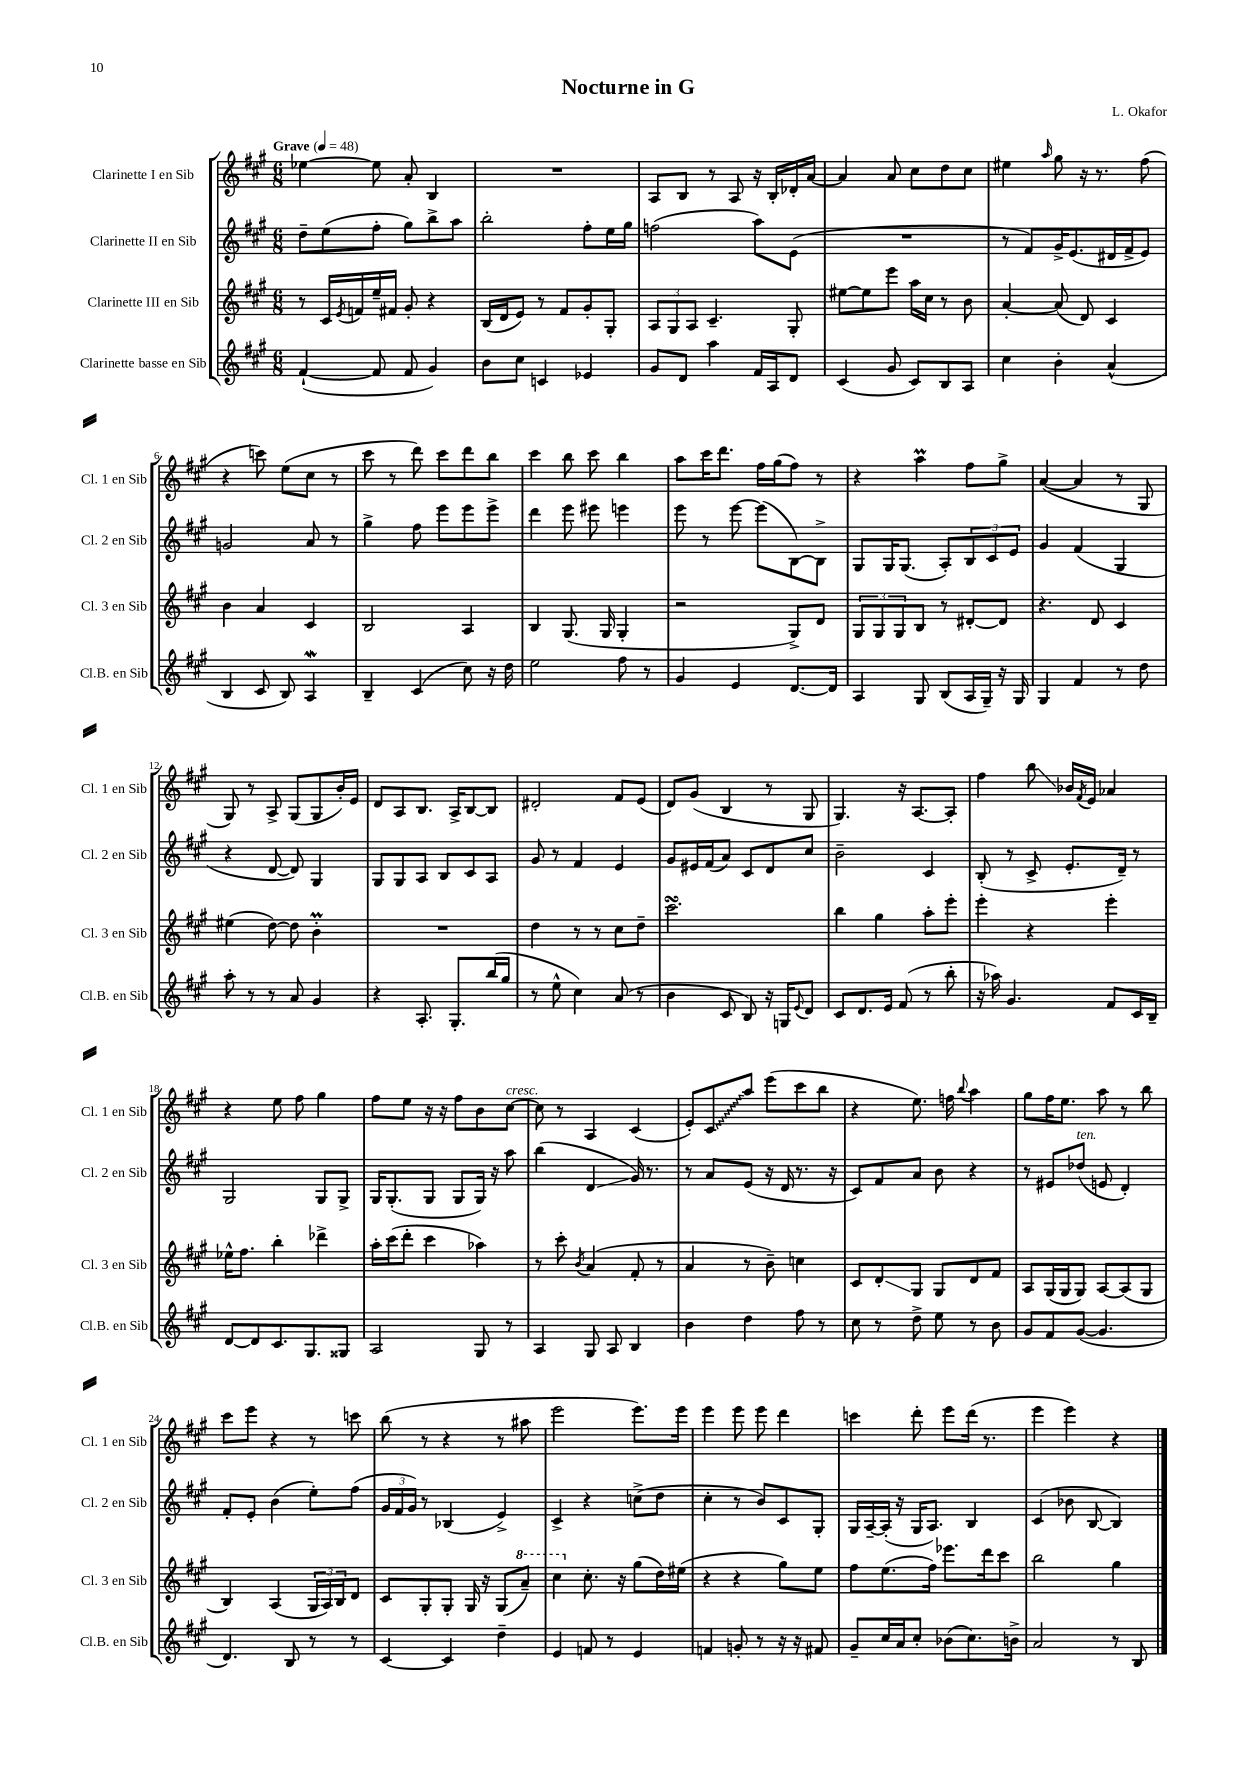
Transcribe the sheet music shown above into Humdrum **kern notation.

**kern	**kern	**kern	**kern
*staff4	*staff3	*staff2	*staff1
*clefG2	*clefG2	*clefG2	*clefG2
*k[f#c#g#]	*k[f#c#g#]	*k[f#c#g#]	*k[f#c#g#]
*M6/8	*M6/8	*M6/8	*M6/8
*MM48	*MM48	*MM48	*MM48
([4f#`	8r	8dd~	[4ee-
.	16c#	(8ee	.
.	8qe	.	.
.	16f	.	.
8f#]	16ee~	8ff#'	8ee-]
.	16f#	.	.
8f#	8g#'	8gg#)	8a'
4g#)	4r	8bb^	4B
.	.	8aa	.
=	=	=	=
8b	(16B	2bb'	2.r
.	16d	.	.
8cc#	8e)	.	.
4c	8r	.	.
.	8f#	.	.
4e-	8g#'	8ff#'	.
.	8G#'	16ee	.
.	.	16gg#	.
=	=	=	=
8g#	12A	(2ff	8A
.	12G#	.	.
8d	.	.	8B
.	12A	.	.
4aa	4.c#~	.	8r
.	.	.	8A
16f#	.	8aa)	16r
16A	.	.	16B'
8d	8G#'	(8e	16d-'
.	.	.	[16a
=	=	=	=
(4c#	[8ee#	2.r	4a]
.	8ee#]	.	.
8g#	8eee	.	8a
8c#)	16aa	.	8cc#
.	16cc#	.	.
8B	8r	.	8dd
8A	8b	.	8cc#
=	=	=	=
4cc#	[4a'	8r	4ee#
.	.	8f#)	.
.	.	.	16qqaa
4b'	(8a]	16g#^	8gg#
.	.	(8.e	.
.	8d)	.	16r
.	.	.	8.r
(4a^^	4c#	16d#	.
.	.	16f#^	.
.	.	8e)	(8ff#
=	=	=	=
4B	4b	2g	4r
8c#	4a	.	8ccc)
8B)	.	.	(8ee
4A	4c#	8a	8cc#
.	.	8r	8r
=	=	=	=
4B~	2B	4gg#^	8ccc#
.	.	.	8r
(4c#	.	8ff#	8ddd)
.	.	8eee	8ccc#
8cc#)	4A	8eee	8ddd
16r	.	8eee^	8bb
16dd	.	.	.
=	=	=	=
2ee	4B	4ddd	4ccc#
.	(8.G#	8eee	8bb
.	.	8eee#	8ccc#
.	16G#	.	.
8ff#	4G#'	4eee	4bb
8r	.	.	.
=	=	=	=
4g#	2r	8eee	8aa
.	.	8r	16ccc#
.	.	.	8.ddd
4e	.	[8eee	.
.	.	(8eee]	16ff#
.	.	.	(16gg#
[8.d	8G#^)	[8B)	8ff#)
.	8d	8B^]	8r
16d]	.	.	.
=	=	=	=
4A	12G#	8G#	4r
.	12G#	.	.
.	.	16G#	.
.	12G#	.	.
.	.	(8.G#	.
8G#	8B	.	4aa
(8B	8r	8A')	.
16A	[8d#'	12B	8ff#
16G#~)	.	.	.
.	.	12c#	.
16r	8d#]	.	8gg#^
.	.	12e	.
16G#	.	.	.
=	=	=	=
4G#	4.r	4g#	([4a
4f#	.	(4f#	4a]
.	8d	.	.
8r	4c#	4G#	8r
8dd	.	.	8G#
=	=	=	=
8aa'	(4ee#	4r	8G#)
8r	.	.	8r
8r	[8dd)	[8d	8A^
8a	8dd]	8d])	(8G#
4g#	4b'	4G#	8G#
.	.	.	16b')
.	.	.	16e
=	=	=	=
4r	2.r	8G#	8d
.	.	8G#	8A
8.A'	.	8A	8.B
.	.	8B	.
8.G#'	.	.	16A^
.	.	8c#	[8B
(16bb	.	8A	8B]
16gg#	.	.	.
=	=	=	=
8r	4dd	8g#	2d#'
8ee^^	.	8r	.
4cc#)	8r	4f#	.
.	8r	.	.
(8a	8cc#	4e	8f#
8r	8dd~	.	(8e
=	=	=	=
4b	2.ccc#	8g#	8d)
.	.	16e#	(8g#
.	.	(16f#	.
8c#	.	8a)	4B
8B)	.	8c#	.
16r	.	8d	8r
16G	.	.	.
8qqe	.	.	.
8d	.	8cc#	8G#
=	=	=	=
8c#	4bb	2b~	4.G#)
8.d	.	.	.
.	4gg#	.	.
16e	.	.	.
(8f#	.	.	16r
.	.	.	[8.A
8r	8aa'	4c#	.
8bb'	8eee'	.	8A']
=	=	=	=
16r	4eee'	(8B'	4ff#
16aa-)	.	.	.
4.g#	.	8r	.
.	4r	8c#^	8bb
.	.	8.e'	16b-
.	.	.	8qf#
.	.	.	16e
8f#	4eee'	.	4a-
.	.	16d~)	.
16c#	.	8r	.
16B~	.	.	.
=	=	=	=
[8d	16ee-^^	2G#	4r
.	8.ff#	.	.
8d]	.	.	.
8.c#	4bb'	.	8ee
.	.	.	8ff#
8.G#	.	.	.
.	4ddd-^	8G#	4gg#
8G##	.	8G#^	.
=	=	=	=
2A	16aa'	16G#	8ff#
.	(16ccc#	(8.G#'	.
.	8ddd'	.	8ee
.	4ccc#	8G#	16r
.	.	.	16r
.	.	8G#	8ff#
8G#	4aa-)	16G#)	8b
.	.	16r	.
8r	.	8aa	[8cc#
=	=	=	=
4A	8r	(4bb	8cc#]
.	8ccc#'	.	8r
.	8qb	.	.
8G#	(4a	4d	4A
8A	.	.	.
4B	8f#'	16g#)	(4c#
.	.	8.r	.
.	8r	.	.
=	=	=	=
4b	4a	8r	8e')
.	.	8a	8c#
4dd	8r	(8e	8aa
.	8b~)	16r	(8eee
.	.	16d	.
8ff#	4cc	8.r	8ccc#
8r	.	.	8bb
.	.	16r	.
=	=	=	=
8cc#	8c#	8c#)	4r
8r	8d'	8f#	.
8dd^	8G#	8a	8.ee)
8ee	8G#	8b	.
.	.	.	16ff
.	.	.	8qqbb
8r	8d	4r	4aa
8b	8f#	.	.
=	=	=	=
8g#	8A	8r	8gg#
8f#	(16G#	8e#	16ff#
.	16G#	.	8.ee
([8g#	8G#)	(8dd-	.
4.g#]	[8A	8e	8aa
.	(8A]	4d')	8r
.	8G#	.	8bb
=	=	=	=
4.d)	4B)	8f#'	8ccc#
.	.	8e'	8eee
.	(4A	(4b	4r
8B	.	.	.
8r	24G#	8ee')	8r
.	24A)	.	.
.	24B	.	.
8r	8d	(8ff#	8ccc
=	=	=	=
[4c#	8c#	24g#	(8bb
.	.	24f#	.
.	.	24g#)	.
.	8G#'	8r	8r
4c#]	8G#'	(4B-	4r
.	16G#	.	.
.	16r	.	.
4dd~	(8G#	4e^)	8r
.	8aa~)	.	8aa#
=	=	=	=
4e	4ccc#	4c#^	2eee
8f	8.cc#'	4r	.
8r	.	.	.
.	16r	.	.
4e	(8gg#	(8cc^	8.eee)
.	16dd)	8dd	.
.	(16ee#	.	16eee
=	=	=	=
4f	4r	4cc#'	4eee
8g'	4r	8r	8eee
8r	.	8b)	8eee
16r	8gg#)	8c#	4ddd
16r	.	.	.
8f#	8ee	8G#'	.
=	=	=	=
8g#~	8ff#	16G#	4ccc
.	.	[16A~	.
16cc#	(8.ee	(16A']	.
16a	.	16r	.
8cc#'	.	16G#	8ddd'
.	16ff#)	8.A)	.
(8b-	8.eee-	.	8eee
8.cc#)	.	4B	(16ddd
.	16ddd	.	8.r
.	8ccc#	.	.
16b^	.	.	.
=	=	=	=
2a	2bb	(4c#	4eee
.	.	8b-	4eee)
.	.	[8B	.
8r	4gg#	4B])	4r
8B	.	.	.
==	==	==	==
*-	*-	*-	*-
